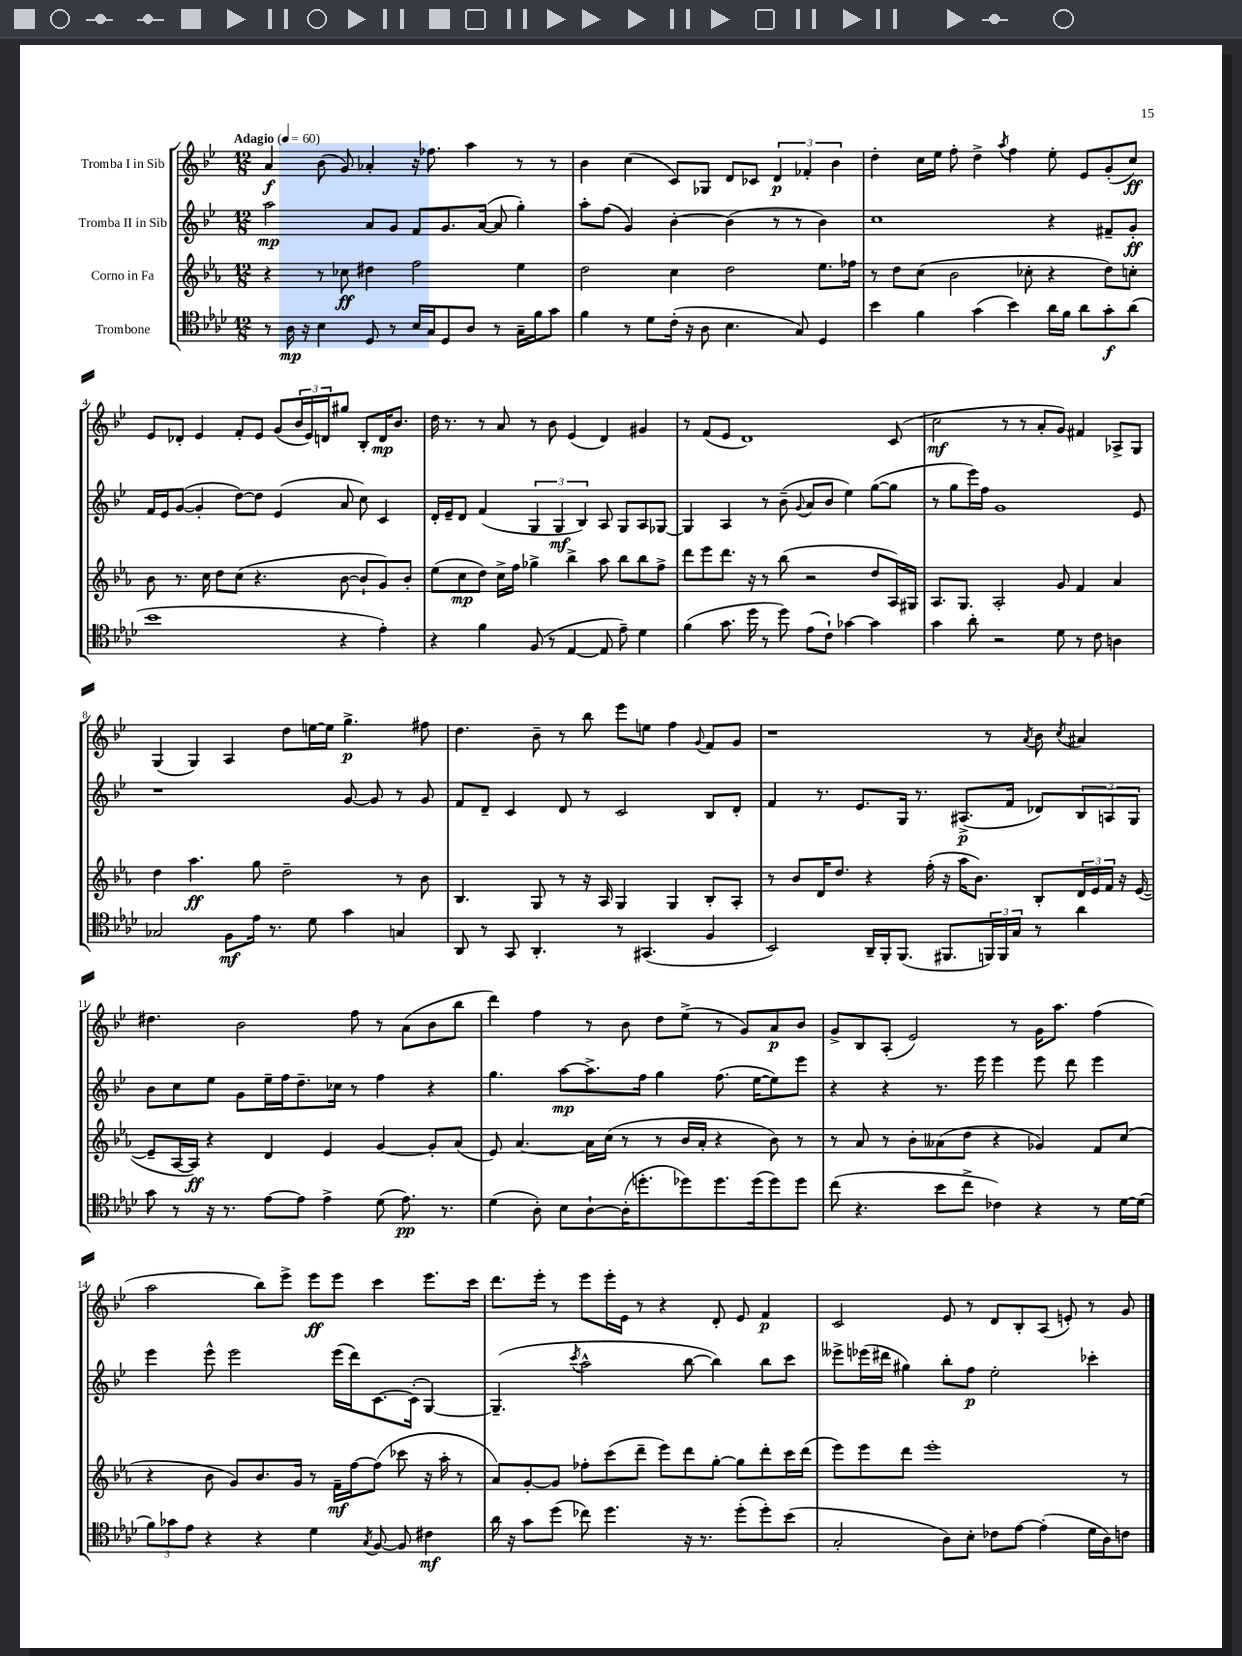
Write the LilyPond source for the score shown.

<<
\new StaffGroup <<
\new Staff = "s0" \with { instrumentName = "Tromba I in Sib" } {
    \clef treble \key bes \major \numericTimeSignature \time 12/8 \tempo "Adagio" 4 = 60
    a'4\f bes'8( g'8) aes'4-. r16 fes''8. a''4 r8 r8 |
    bes'4 c''4( c'8) ges8 d'8 ces'8 \tuplet 3/2 { d'4\p fes'4-. bes'4 } |
    d''4-. c''16 ees''16 f''8-. d''4-> \acciaccatura { a''8 } f''4 ees''8-. ees'8 g'8-.( c''8\ff) |
    ees'8 des'8-. ees'4 f'8-. ees'8 g'8( \tuplet 3/2 { bes'16 ees'16) d'16 } gis''8 bes8-. d'16\mp bes'8. |
    d''16 r8. r8 a'8 r8 bes'8 ees'4( d'4) gis'4 |
    r8 f'8( ees'8 d'1) c'8( |
    c''2\mf r8 r8 a'8-. g'8) fis'4 aes8-> g8 |
    g4( g4) a4 d''8 e''16~ e''16 g''4.->\p fis''8 |
    d''4. bes'8-- r8 bes''8 ees'''8 e''8 f''4 \appoggiatura { g'8 } f'8 g'8 |
    r1 r8 \acciaccatura { a'8 } bes'8 \acciaccatura { c''8 } ais'4 |
    dis''4. bes'2 f''8 r8 a'8( bes'8 bes''8 |
    d'''4) f''4 r8 bes'8 d''8 ees''8->( r8 g'8) a'8\p bes'8 |
    g'8-> bes8 a8-.( ees'2) r8 g'16 a''8. f''4( |
    a''2 bes''8) ees'''8-> ees'''8\ff ees'''8 c'''4 ees'''8. c'''16 |
    d'''8. ees'''16-. r8 ees'''8 ees'''16-. ees'16 r8 r4 d'8-. ees'8 f'4\p |
    c'2 ees'8 r8 d'8 bes8-. a8( e'8-.) r8 g'8 \bar "|." |
}
\new Staff = "s1" \with { instrumentName = "Tromba II in Sib" } {
    \clef treble \key bes \major \numericTimeSignature \time 12/8
    a''2\mp a'8 g'8 f'8 g'8. a'16~( a'8 g''4-.) |
    a''8-. f''8( g'4) bes'4~-. bes'4( r8 r8 bes'4) |
    c''1 r4 fis'8-- g'8-.\ff |
    f'16 ees'16 g'8~( g'4-. d''8~) d''8 ees'4( a'8 c''8) c'4 |
    d'16-. ees'16-- d'8 f'4( \tuplet 3/2 { g4 g4\mf bes4) } a8 g8 a8 ges8~ |
    ges4 a4 r8 bes'8--( \appoggiatura { g'8 } a'8 bes'8 ees''4) g''8~( g''8 |
    r8 g''8 ees'''16) f''16 g'1 ees'8 |
    r1 g'8~ g'8 r8 g'8 |
    f'8 d'8-- c'4 d'8 r8 c'2 bes8 d'8-. |
    f'4 r8. ees'8. g16 r8. ais8.->\p( f'16 des'8) \tuplet 3/2 { bes8 a8 g8 } |
    bes'8 c''8 ees''8 g'8 ees''16-- f''16 d''8.-- ces''16 r8 f''4 r4 |
    g''4. a''8~\mp a''8.-> f''16 g''4 f''8.( ees''16~ ees''8) ees'''8 |
    r4 r4 r8. ees'''16 ees'''4 ees'''8 d'''8 ees'''4 |
    ees'''4 ees'''8-^ ees'''2 ees'''16( d'''16) c'8.~ c'16-.( g4~) |
    g4.--( \acciaccatura { c'''8 } a''2-^ bes''8~ bes''4) bes''8 c'''8 |
    eeses'''8-> ees'''16( dis'''16 gis''4) bes''8-. f''8\p ees''2-. ces'''4-. \bar "|." |
}
\new Staff = "s2" \with { instrumentName = "Corno in Fa" } {
    \clef treble \key ees \major \numericTimeSignature \time 12/8
    r4 r8 ces''8\ff dis''4 f''2 ees''4 |
    d''2 c''4 d''2 ees''8. fes''16 |
    r8 d''8 c''8( bes'2 ces''8-. r4 d''8) c''8-. |
    bes'8 r8. c''16 d''8 c''8( r4. bes'8~ bes'8-! g'8) bes'8-. |
    ees''8( c''8\mp d''8) c''16-> f''16 ges''4-> bes''4-> aes''8 bes''8 bes''8 f''8-> |
    d'''8 ees'''8 d'''8. r16 r8 bes''8( r2 d''8 aes16) gis16 |
    aes8. g8. aes2-. g'8 f'4 aes'4 |
    d''4 aes''4.\ff g''8 d''2-- r8 bes'8 |
    bes4. g8 r8 r16 aes16 g4 g4 bes8-. aes8-. |
    r8 bes'8 d'16 d''8. r4 f''16-.( r16 aes''16 bes'8.) bes8-. \tuplet 3/2 { d'16 ees'16 f'16 } r16 ees'16~( |
    ees'8-- aes16~ aes16\ff) r4 d'4 ees'4 g'4~ g'8-. aes'8( |
    ees'8) aes'4.~ aes'16 c''16( r8 r8 bes'16 aes'16-. r4 bes'8) r8 |
    r8 aes'8 r8 bes'8-. aeses'8( d''8 r4 ges'4) f'8 c''8( |
    r4 bes'8 g'8) bes'8. g'16 r8 f'16--\mf f''16~ f''8( ces'''8 r16 aes''16-. r8 |
    aes'8) g'8~-. g'8 fes''8-. c'''8( d'''8-- ees'''8) d'''8 g''8~-. g''8 d'''8-. c'''16 d'''16( |
    ees'''8) ees'''8 d'''8 ees'''1-. r8 \bar "|." |
}
\new Staff = "s3" \with { instrumentName = "Trombone" } {
    \clef tenor \key aes \major \numericTimeSignature \time 12/8
    r8 aes16\mp r16 bes4 des8 r8 bes16 g16 des8 aes8 r8 g16-- f'16 g'8 |
    f'4 r8 des'8 c'16-.( r16 aes8 bes4. g8) des4 |
    bes'4 f'4 g'4( bes'4) aes'16 f'16 aes'8 g'8-.\f aes'8( |
    bes'1 r4 ees'4-.) |
    r4 f'4 f8( r8 ees4~ ees8 ees'8--) des'4 |
    f'4( g'8. des''16 r8 des''8) ees'8( c'8-!) ges'4~ ges'4 |
    g'4 aes'8-. r2 des'8 r8 c'8 a4 |
    ges2 f8\mf ees'16 r8. des'8 g'4 g4 |
    aes,8 r8 g,8 aes,4.-. r8 gis,4.( f4 |
    bes,2) aes,16-- f,16-. f,8.( fis,8. \tuplet 3/2 { f,16) f,16 g16 } r8 aes'4 |
    g'8 r8 r16 r8. ees'8~ ees'8 ees'4-> des'8( ees'8.\pp) r8. |
    des'4( aes8-.) bes8 aes8~-! aes16-.( d''8.-. des''8) des''8. des''16( des''8) des''8 |
    c''8( r4. bes'8 c''8-> ces'4) r4 r8 des'16~ des'16( |
    \tuplet 3/2 { f'8) ges'8 ees'8 } r4 r4 des'4 \acciaccatura { g8 } f8~ f8 cis'4\mf |
    aes'16 r16 g'8 des''8( ces''8) des''4. r16 r8. des''8-.( des''8-.) bes'8( |
    g2-. aes8) bes8-. ces'8 ees'8~ ees'4-.( des'16 aes16) c'8 \bar "|." |
}
>>
>>
